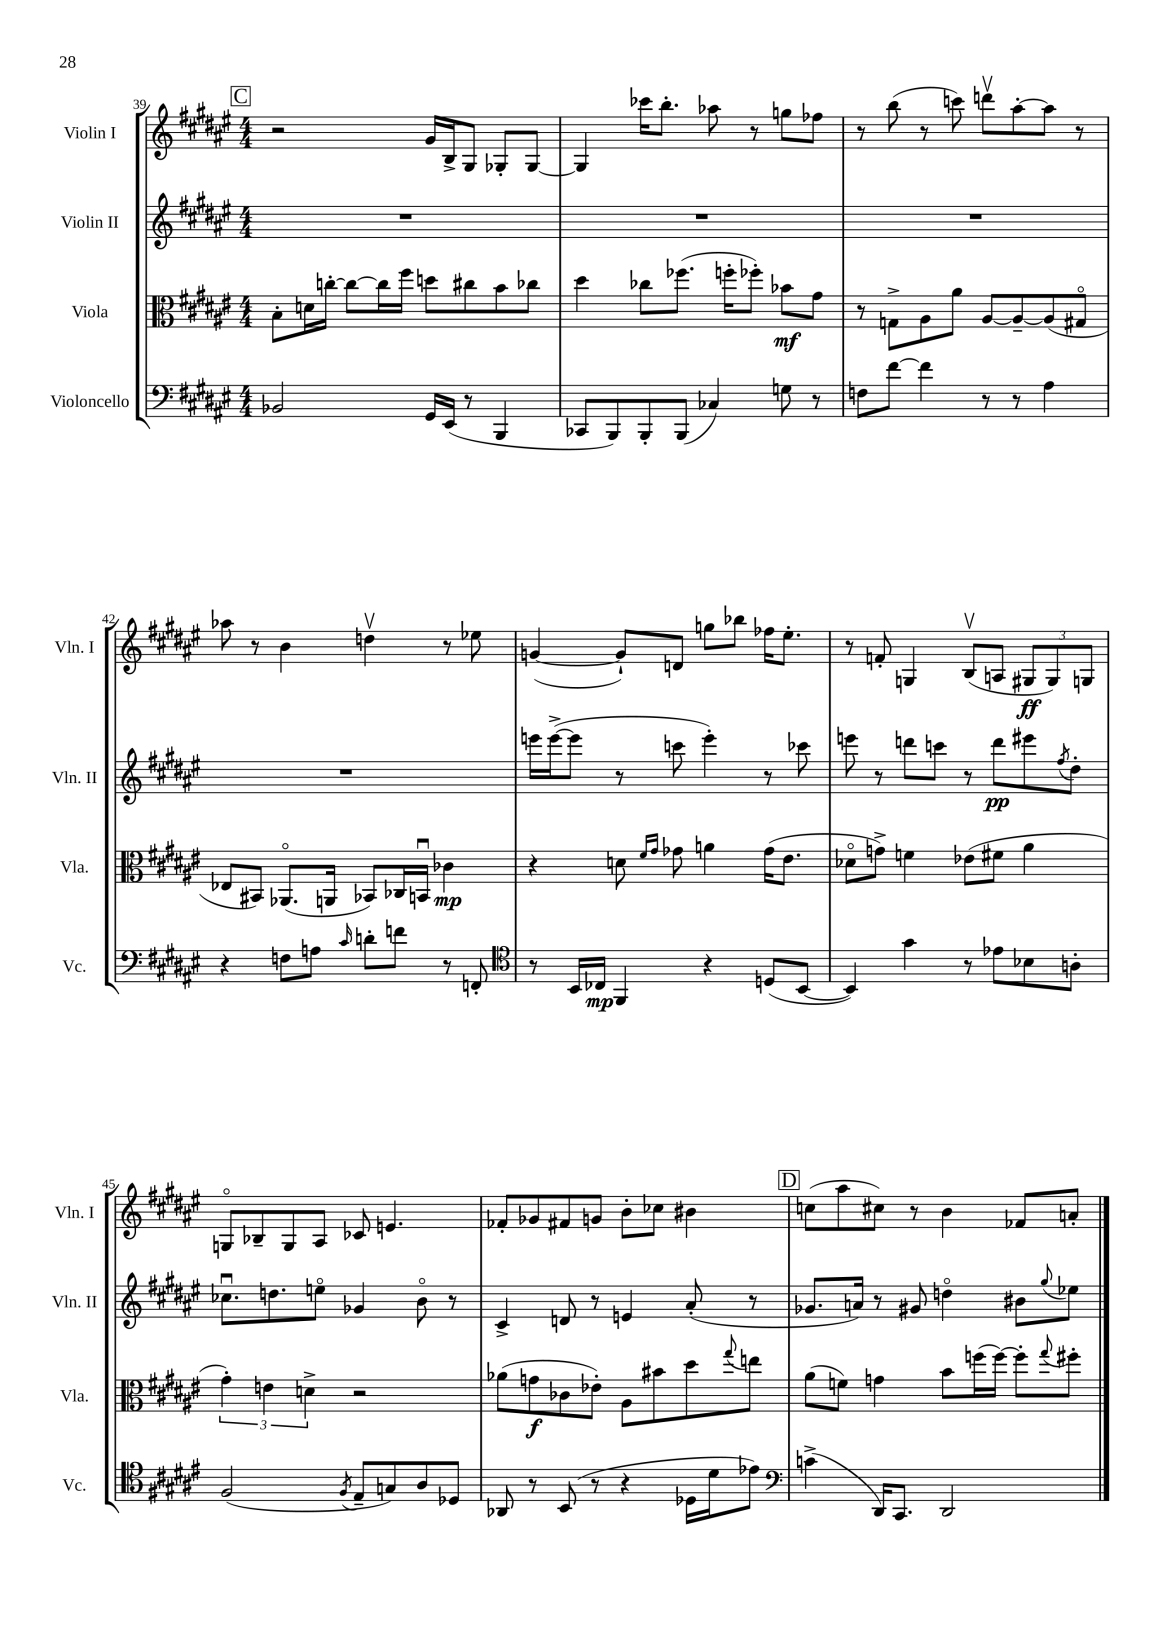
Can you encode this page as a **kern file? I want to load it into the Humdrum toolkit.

**kern	**kern	**kern	**kern
*staff4	*staff3	*staff2	*staff1
*clefF4	*clefC3	*clefG2	*clefG2
*k[f#c#g#d#a#e#]	*k[f#c#g#d#a#e#]	*k[f#c#g#d#a#e#]	*k[f#c#g#d#a#e#]
*M4/4	*M4/4	*M4/4	*M4/4
2BB-	8B'	1r	2r
.	16d	.	.
.	[16cc'	.	.
.	8cc_	.	.
.	16cc]	.	.
.	16ff#	.	.
16GG#	8dd	.	16g#
(16EE#	.	.	16B^
8r	8cc#	.	8G#
4BBB	8b	.	8G-'
.	8cc-	.	[8G-
=	=	=	=
8CC-	4dd#	1r	4G-]
8BBB)	.	.	.
8BBB'	8cc-	.	16ccc-
.	.	.	8.bb'
(8BBB	(8.ff-	.	.
4C-)	.	.	8aa-
.	16ff'	.	.
.	8ff-')	.	8r
8G	8b-	.	8gg
8r	8g#	.	8ff-
=	=	=	=
8F	8r	1r	8r
[8f#	8G^	.	(8bb
4f#]	8A#	.	8r
.	8a#	.	8ccc)
8r	[8A#	.	8dddv
8r	8A#~_	.	[8aa#'
4A#	(8A#]	.	8aa#]
.	8G#o	.	8r
=	=	=	=
4r	8E-	1r	8aa-
.	8BB#)	.	8r
8F	(8.AA-o	.	4b
8A	.	.	.
.	16AA	.	.
16qqc#	.	.	.
8d'	8BB-)	.	4ddv
8f	16C-	.	.
.	16BBu	.	.
8r	4c-	.	8r
8FF'	.	.	8ee-
=	=	=	=
*clefC4	*	*	*
8r	4r	16eee	([4g
.	.	([16eee^	.
16BB	.	8eee]	.
16C-	.	.	.
4FF#	8d	8r	8g`])
.	16qqf#	.	.
.	16qqg#	.	.
.	8g-	8ccc	8d
4r	4a	4eee')	8gg
.	.	.	8bb-
(8D	(16g-	8r	16ff-
.	8.e#	.	8.ee#'
[8BB	.	8ccc-	.
=	=	=	=
4BB])	8d-o	8eee	8r
.	8g^)	8r	8f'
4g#	4f	8ddd	4G
.	.	8ccc	.
8r	(8e-	8r	(8Bv
8e-	8f#	8ddd	8A
8B-	4a#	8eee#	12G#
.	.	.	12G#)
.	.	8qff#	.
8A'	.	8dd#'	.
.	.	.	12G
=	=	=	=
(2F#	6g#')	8.cc-u	8Go
.	.	.	8B-~
.	6e	.	.
.	.	8.dd	.
.	.	.	8G
.	6d^	.	.
.	.	8eeo	8A#
8qF#	.	.	.
8E#~	2r	4g-	8c-
8G)	.	.	4.e
8A#	.	8bo	.
8D-	.	8r	.
=	=	=	=
8AA-	(8a-	4c#^	8f-'
8r	8g	.	8g-
(8BB	8c-	8d	8f#
8r	8e-')	8r	8g
4r	8A#	4e	8b'
.	8b#	.	8cc-
16D-	8dd#	(8a#'	4b#
16d#	.	.	.
.	8qqgg#	.	.
8e-)	8ee	8r	.
=	=	=	=
*clefF4	*	*	*
(4c^	(8a#	8.g-	(8cc
.	8f)	.	8aa#
.	.	16a)	.
16DD#)	4g	8r	8cc#)
8.CC#	.	.	.
.	.	8g#	8r
2DD#	8b	4ddo	4b
.	(16ff	.	.
.	[16ff)	.	.
.	8ff']	8b#	8f-
.	8qqgg#	8qqgg#	.
.	8ff#'	8ee-	8a'
==	==	==	==
*-	*-	*-	*-
